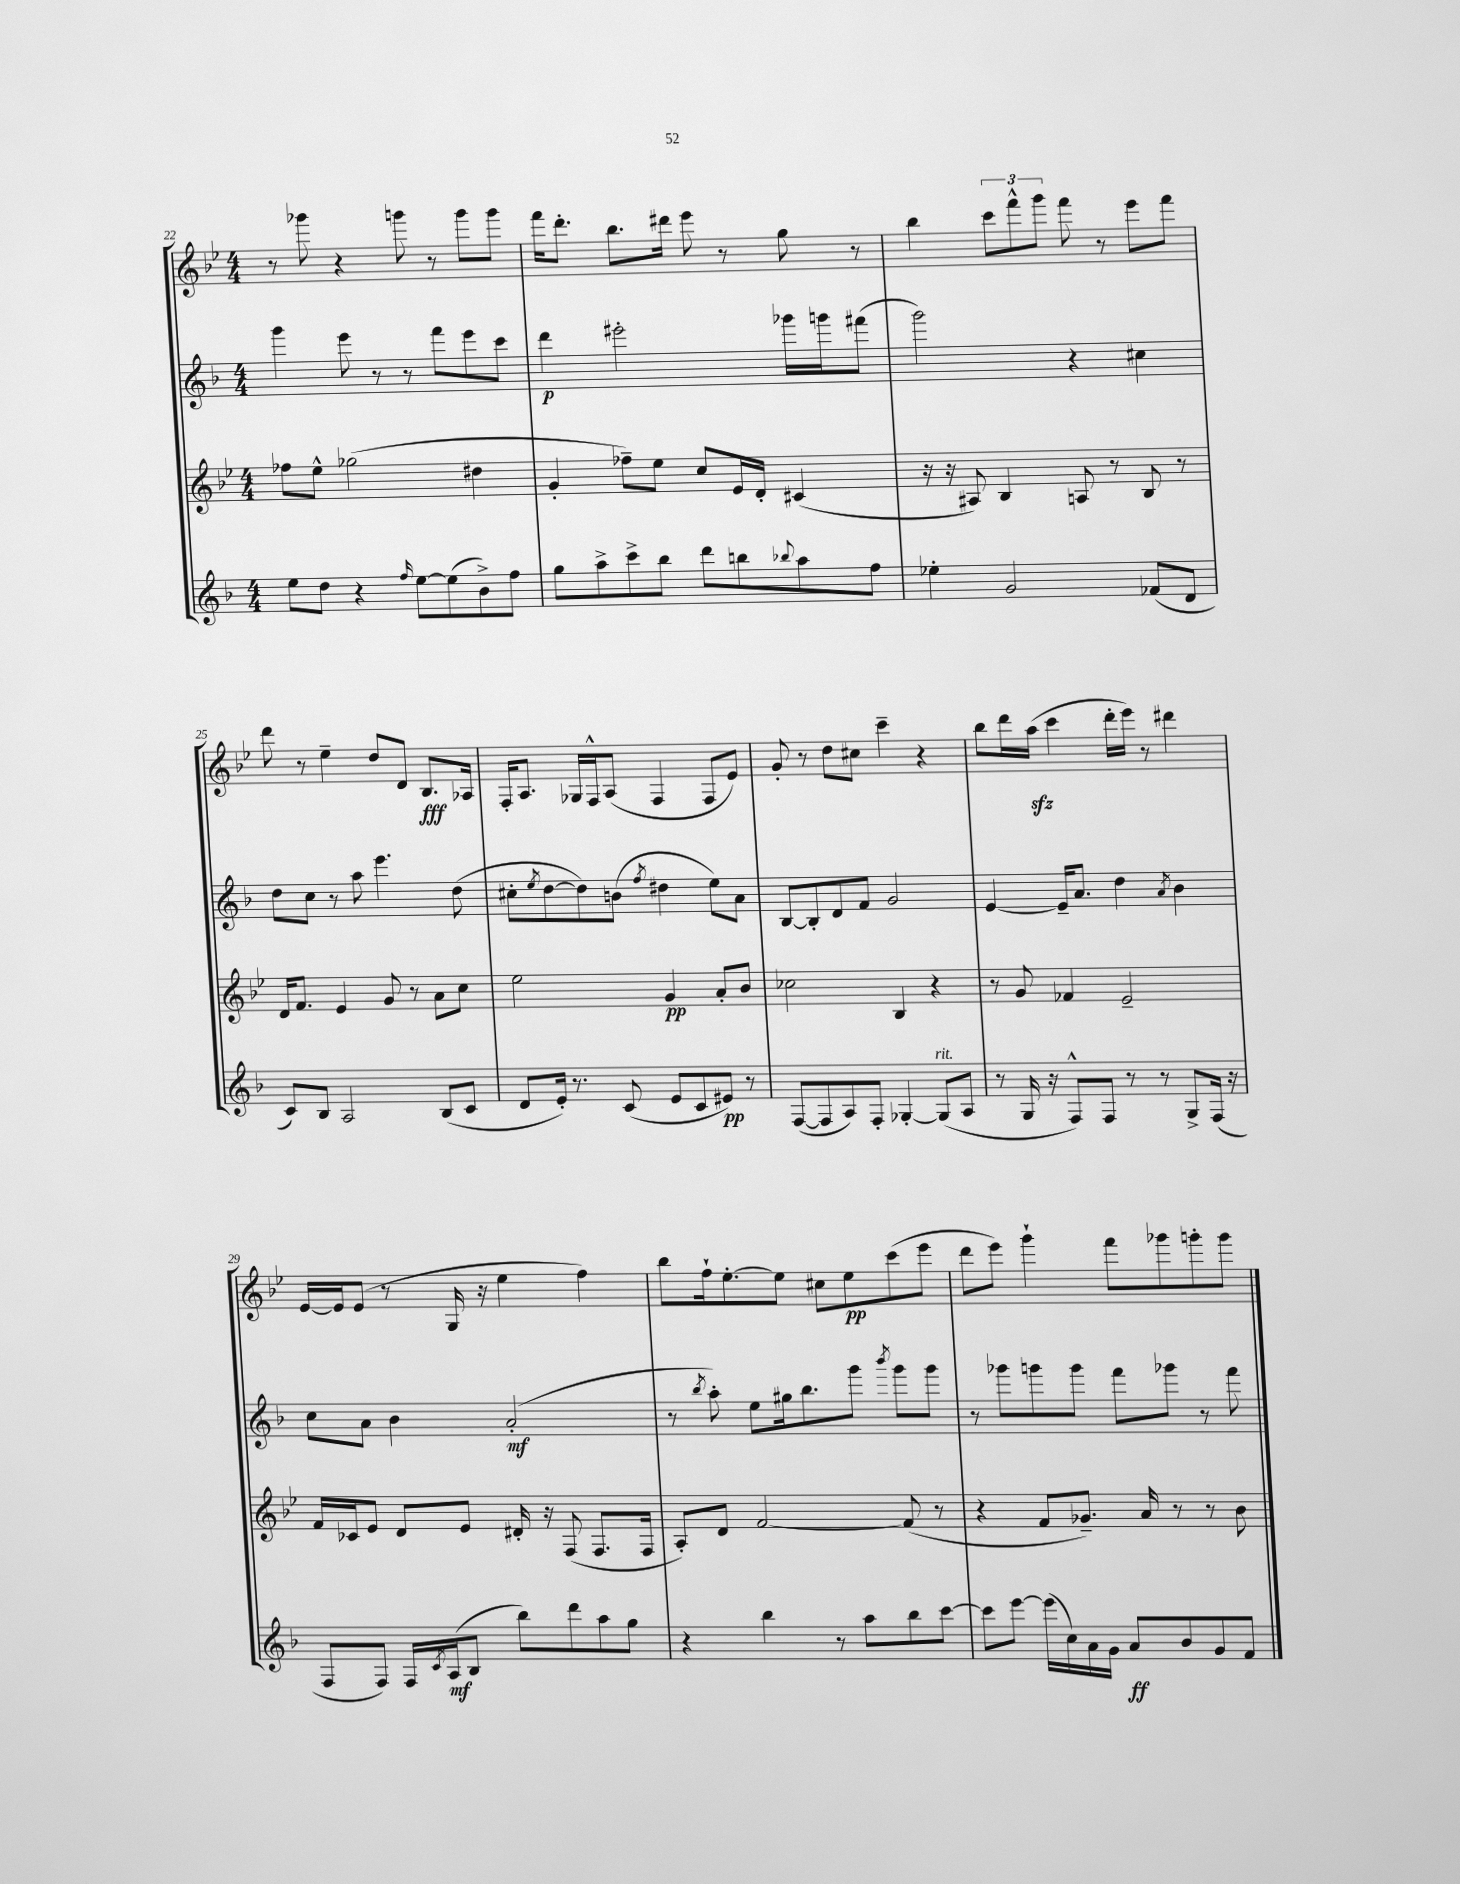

**kern	**kern	**kern	**kern
*staff4	*staff3	*staff2	*staff1
*clefG2	*clefG2	*clefG2	*clefG2
*k[b-]	*k[b-e-]	*k[b-]	*k[b-e-]
*M4/4	*M4/4	*M4/4	*M4/4
8ee\L	8ff-\L	4ggg\	8r
8dd\J	8ee-^^\J	.	8ggg-\
4r	(2gg-\	8eee\	4r
.	.	8r	.
16qqff/	.	.	.
[8ee\L	.	8r	8ggg\
(8ee\]	.	8fff\L	8r
8b-^\)	4dd#\	8eee\	8ggg\L
8ff\J	.	8ccc\J	8ggg\J
=	=	=	=
8gg\L	4g'/	4ddd\	16fff\LK
.	.	.	8.ddd'\J
8aa^\	.	.	.
8ccc^\	8ff-~\L)	2eee#'\	8.bb-\L
8bb-\J	8ee-\J	.	.
.	.	.	16ddd#\Jk
8ddd\L	8cc/L	.	8eee-\
8bb\	16e-/L	.	8r
.	16d'/JJ	.	.
8qqbb-/	.	.	.
8aa\	(4c#/	16ggg-\LL	8gg\
.	.	16ggg\J	.
8ff\J	.	(8fff#\J	8r
=	=	=	=
4ee-'\	16r	2ggg\)	4bb-\
.	16r	.	.
.	8A#/)	.	.
2g/	4B-/	.	12ccc\L
.	.	.	12fff^^\
.	.	.	12ggg\J
.	8A/	4r	8fff\
.	8r	.	8r
(8f-/L	8B-/	4cc#\	8eee-\L
8d/J	8r	.	8fff\J
=	=	=	=
8c/L)	16d/LK	8dd\L	8ddd\
.	8.f/J	.	.
8B-/J	.	8cc\J	8r
2A/	4e-/	8r	4ee-~\
.	.	8aa\	.
.	8g/	4.eee\	8dd/L
.	8r	.	8d/J
(8B-/L	8a\L	.	8.B-/L
8c/J	8cc\J	(8dd\	.
.	.	.	16A-/Jk
=	=	=	=
8d/L	2ee-\	8cc#'\L	16F'/LK
.	.	.	8.A/J
.	.	8qee/	.
16e'/Jk)	.	[8dd\	.
8.r	.	.	.
.	.	8dd\])	16G-/LL
.	.	.	16F^^/J
(8c/	.	(8b\J	(8A/J
.	.	8qff/	.
8e/L	4g/	4dd#\	4F/
8c/	.	.	.
8e#/J)	8a'/L	8ee\L)	8F/L
8r	8b-/J	8a\J	8e-/J)
=	=	=	=
([8F/L	2cc-\	[8B-/L	8g'/
8F/]	.	8B-'/]	8r
8A/)	.	8d/	8dd\L
8F'/J	.	8f/J	8cc#\J
[4G-'/	4B-/	2g/	4ccc~\
(8G-/]L	4r	.	4r
8A/J	.	.	.
=	=	=	=
8r	8r	[4e/	8bb-\L
16G/	8g/	.	16ddd\L
16r	.	.	(16aa\JJ
8F^^/L)	4f-/	16e~/]LK	4ccc\
.	.	8.a/J	.
8F/J	.	.	.
8r	2e-~/	4dd\	16ddd'\LL
.	.	.	16eee-\JJ)
8r	.	.	8r
.	.	8qa/	.
8G^/L	.	4b-\	4ddd#\
(16F/Jk	.	.	.
16r	.	.	.
=	=	=	=
8F/L	16f/LL	8cc\L	[16e-/LL
.	16c-/J	.	16e-/]J
8F/J)	8e-/J	8a\J	(8e-/J
16F/LL	8d/L	4b-\	8r
8qc/	.	.	.
(16A/J	.	.	.
8B-/J	8e-/J	.	16G/
.	.	.	16r
8bb-\L)	16d#'/	(2a'/	4ee-\
.	16r	.	.
8ddd\	(8F/	.	.
8aa\	8.F/L	.	4ff\)
8gg\J	.	.	.
.	16F/Jk	.	.
=	=	=	=
4r	8A'/L)	8r	8bb-\L
.	.	8qbb-/	.
.	8d/J	8aa'\)	16ff`\k
.	.	.	[8.ee-'\
4bb-\	[2f/	8ee\L	.
.	.	16gg#\k	8ee-\]J
.	.	8.bb-\	.
8r	.	.	8cc#\L
8aa\L	.	8ggg\J	8ee-\
.	.	8qbbb-/	.
8bb-\	(8f/]	8ggg\L	(8ccc\
[8ccc\J	8r	8ggg\J	8eee-\J
=	=	=	=
8ccc\]L	4r	8r	8ddd\L
[8eee\J	.	8ggg-\L	8eee-\J)
(16eee\]LL	8f/L	8ggg\	4ggg`\
16cc\)	.	.	.
16a\	8.g-~/J)	8ggg\J	.
16g\JJ	.	.	.
8a/L	.	8fff\L	8fff\L
.	16a/	.	.
8b-/	8r	8ggg-\J	8ggg-\
8g/	8r	8r	8ggg'\
8f/J	8b-\	8fff\	8ggg\J
==	==	==	==
*-	*-	*-	*-
